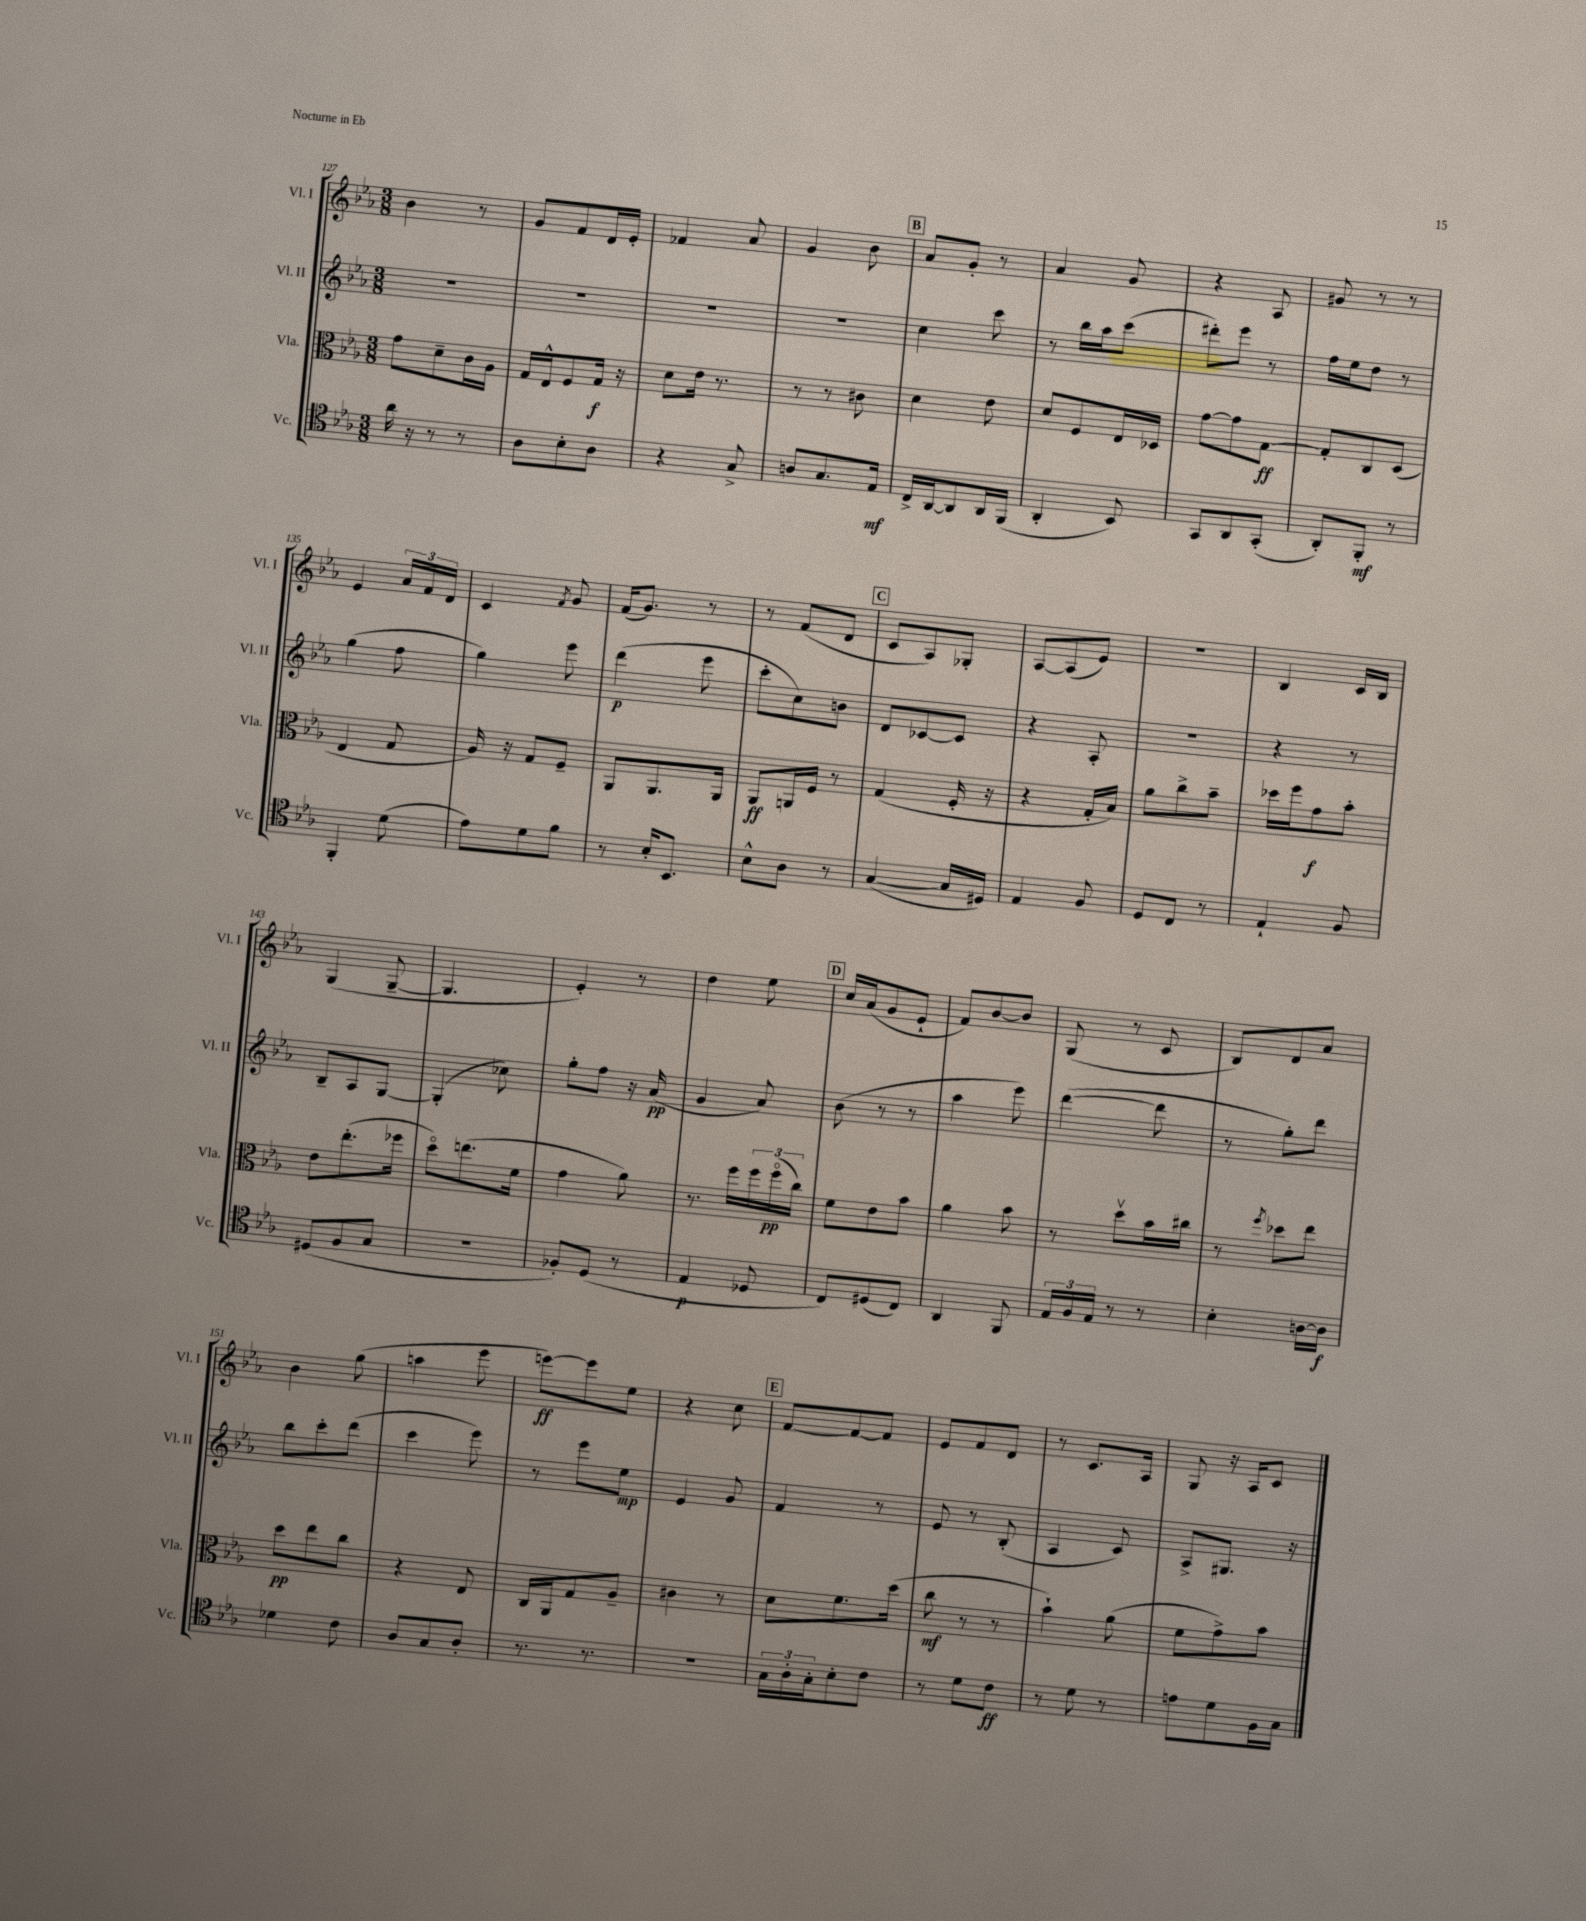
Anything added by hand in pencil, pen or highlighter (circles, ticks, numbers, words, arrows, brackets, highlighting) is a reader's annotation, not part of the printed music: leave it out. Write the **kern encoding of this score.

**kern	**dynam	**kern	**dynam	**kern	**dynam	**kern	**dynam
*part4	*part4	*part3	*part3	*part2	*part2	*part1	*part1
*staff4	*staff4	*staff3	*staff3	*staff2	*staff2	*staff1	*staff1
*I"Vc.	*	*I"Vla.	*	*I"Vl. II	*	*I"Vl. I	*
*I'Vc.	*	*I'Vla.	*	*I'Vl. II	*	*I'Vl. I	*
*clefC4	*	*clefC3	*	*clefG2	*	*clefG2	*
*k[b-e-a-]	*	*k[b-e-a-]	*	*k[b-e-a-]	*	*k[b-e-a-]	*
*M3/8	*	*M3/8	*	*M3/8	*	*M3/8	*
=127	=127	=127	=127	=127	=127	=127	=127
16a-\	.	8g\L	.	4.r	.	4b-\	.
16r	.	.	.	.	.	.	.
8r	.	8d~\	.	.	.	.	.
8r	.	16c\L	.	.	.	8r	.
.	.	16A-\JJ	.	.	.	.	.
=128	=128	=128	=128	=128	=128	=128	=128
8A-\L	.	16G/LL	.	4.r	.	8g/L	.
.	.	16E-^^/J	.	.	.	.	.
8B-'\	.	8F/	.	.	.	8f/	.
8A-\J	.	16G/Jk	f	.	.	16d/L	.
.	.	16r	.	.	.	16e-'/JJ	.
=129	=129	=129	=129	=129	=129	=129	=129
4r	.	8d\L	.	4.r	.	4f-X/	.
.	.	16e-\Jk	.	.	.	.	.
.	.	8.r	.	.	.	.	.
8G^/	.	.	.	.	.	8a-/	.
=130	=130	=130	=130	=130	=130	=130	=130
8An/L	.	8r	.	4.r	.	4g/	.
8.G/	.	8r	.	.	.	.	.
.	.	8c#X\	.	.	.	8b-\	.
16E-/Jk	mf	.	.	.	.	.	.
!!LO:REH:place=s1:t=B
=131	=131	=131	=131	=131	=131	=131	=131
16C^/LL	.	4d\	.	4cc\	.	8a-/L	.
[16AA-/J	.	.	.	.	.	.	.
8AA-/]	.	.	.	.	.	8g'/J	.
16AA-/L	.	8e-\	.	8ccc\	.	8r	.
(16FF/JJ	.	.	.	.	.	.	.
=132	=132	=132	=132	=132	=132	=132	=132
4AA-'/	.	8d/L	.	8r	.	4a-/	.
.	.	8F/	.	16bb-\LL	.	.	.
.	.	.	.	16aa-\J	.	.	.
8BB-/)	.	16E-/L	.	(8ccc\J	.	8g/	.
.	.	16D-X/JJ	.	.	.	.	.
=133	=133	=133	=133	=133	=133	=133	=133
8GG/L	.	[8g\L	.	8ddd#X'\L)	.	4r	.
8AA-/	.	8g\]	.	8eee-\J	.	.	.
(8GG'/J	.	[8G\J	ff	8r	.	8A-/	.
=134	=134	=134	=134	=134	=134	=134	=134
8AA-'/L)	.	8G'/L]	.	16ff\LL	.	8g#X/	.
.	.	.	.	16ee-\J	.	.	.
8FF'/J	mf	8C/	.	8dd\J	.	8r	.
8r	.	(8D/J	.	8r	.	8r	.
!!LO:LB:g=z
=135	=135	=135	=135	=135	=135	=135	=135
4FF'/	.	4E-/	.	(4gg\	.	4e-/	.
(8d\	.	8G/	.	8ff\	.	24a-/LL	.
.	.	.	.	.	.	24f/	.
.	.	.	.	.	.	24d/JJ	.
=136	=136	=136	=136	=136	=136	=136	=136
8e-\L)	.	16A-/)	.	4gg\)	.	4c/	.
.	.	16r	.	.	.	.	.
8d\	.	8G/L	.	.	.	.	.
.	.	.	.	.	.	8qf/	.
8f\J	.	8F~/J	.	8eee-\	.	8g/	.
=137	=137	=137	=137	=137	=137	=137	=137
8r	.	8AA-/L	.	(4ddd\	p	(16f/KL	.
.	.	.	.	.	.	8.g/J)	.
16B-'/KL	.	8.AA-/	.	.	.	.	.
8.BB-/J	.	.	.	.	.	.	.
.	.	.	.	8eee-\	.	8r	.
.	.	16AA-/Jk	.	.	.	.	.
=138	=138	=138	=138	=138	=138	=138	=138
8B-^^\L	.	8AA-/L	ff	8ccc'\L	.	8r	.
8A-\J	.	16AAn/L	.	8cc\)	.	(8f/L	.
.	.	16F/JJ	.	.	.	.	.
8r	.	8r	.	8bn\J	.	8d/J	.
!!LO:REH:place=s1:t=C
=139	=139	=139	=139	=139	=139	=139	=139
([4G/	.	(4G/	.	8d/L	.	8c/L	.
.	.	.	.	[8c-X/	.	8A-/)	.
16G/LL]	.	16F'/	.	8c-/J]	.	8G-X'/J	.
16D#X/JJ)	.	16r	.	.	.	.	.
=140	=140	=140	=140	=140	=140	=140	=140
4E-/	.	4r	.	4r	.	[8A-/L	.
.	.	.	.	.	.	(8A-/]	.
8F/	.	16G'/LL	.	8A-'/	.	8e-/J)	.
.	.	16B-/JJ)	.	.	.	.	.
=141	=141	=141	=141	=141	=141	=141	=141
8D/L	.	8a-\L	.	4.r	.	4.r	.
8C/J	.	8cc^\	.	.	.	.	.
8r	.	8b-~\J	.	.	.	.	.
=142	=142	=142	=142	=142	=142	=142	=142
4E-`/	.	16dd-X\LL	.	4r	.	4B-/	.
.	.	16ff\J	.	.	.	.	.
.	.	8g\	f	.	.	.	.
8F/	.	8b-'\J	.	8r	.	16c/LL	.
.	.	.	.	.	.	16B-/JJ	.
!!LO:LB:g=z
=143	=143	=143	=143	=143	=143	=143	=143
(8D#X/L	.	8e-\L	.	8B-~/L	.	(4G/	.
8F/	.	(8.ee-'\	.	8A-/	.	.	.
8G/J	.	.	.	[8G/J	.	[8G~/	.
.	.	16ff-X\Jk	.	.	.	.	.
=144	=144	=144	=144	=144	=144	=144	=144
4.r	.	8dd\L)	.	(4G'/]	.	4.G/]	.
.	.	(8.een\	.	.	.	.	.
.	.	.	.	8cc-X\)	.	.	.
.	.	16f\Jk	.	.	.	.	.
=145	=145	=145	=145	=145	=145	=145	=145
8F-X'/L)	.	4g\	.	8gg'\L	.	4e-'/)	.
(8D/J	.	.	.	8ff\J	.	.	.
8r	.	8a-\)	.	16r	.	8r	.
.	.	.	.	(16a-/	pp	.	.
=146	=146	=146	=146	=146	=146	=146	=146
4E-/	p	8.r	.	4g/	.	4dd\	.
.	.	16ff\LL	.	.	.	.	.
8D-X/	.	24ff\	.	8a-/)	.	8ee-\	.
.	.	(24ff\	pp	.	.	.	.
.	.	24cc\JJ)	.	.	.	.	.
!!LO:REH:place=s1:t=D
=147	=147	=147	=147	=147	=147	=147	=147
8C/L)	.	8f\L	.	(8b-\	.	16cc/LL	.
.	.	.	.	.	.	(16a-/J	.
(8D#X/	.	8e-\	.	8r	.	8g/	.
8C/J)	.	8b-\J	.	8r	.	8e-`/J	.
=148	=148	=148	=148	=148	=148	=148	=148
4AA-/	.	4a-\	.	4aa-\	.	8f/L)	.
.	.	.	.	.	.	[8b-/	.
8FF/	.	8b-\	.	8eee-\)	.	8b-/J]	.
=149	=149	=149	=149	=149	=149	=149	=149
24E-/LL	.	8r	.	([4ddd\	.	(8G/	.
24F/	.	.	.	.	.	.	.
24E-/JJ	.	.	.	.	.	.	.
8r	.	8ddv\L	.	.	.	8r	.
8r	.	16b-\L	.	8ddd\]	.	8c/	.
.	.	16cc#X\JJ	.	.	.	.	.
=150	=150	=150	=150	=150	=150	=150	=150
4B-'\	.	8r	.	8r	.	8B-/L)	.
.	.	8qff/	.	.	.	.	.
.	.	8dd-X\L	.	8gg'\L)	.	8d/	.
[16An\LL	.	8ee-\J	.	8ddd\J	.	8a-/J	.
16A\JJ]	f	.	.	.	.	.	.
!!LO:LB:g=z
=151	=151	=151	=151	=151	=151	=151	=151
4d-X\	.	8dd\L	pp	8bb-\L	.	4b-\	.
.	.	8ee-\	.	8ccc'\	.	.	.
8c\	.	8cc\J	.	(8ddd\J	.	(8gg\	.
=152	=152	=152	=152	=152	=152	=152	=152
8A-/L	.	4r	.	4ccc\	.	4aan\	.
8G/	.	.	.	.	.	.	.
8A-'/J	.	8E-/	.	8eee-\)	.	8eee-\	.
=153	=153	=153	=153	=153	=153	=153	=153
8.r	.	16C/LL	.	8r	.	[8eeen\L)	ff
.	.	16AA-/J	.	.	.	.	.
.	.	8G/	.	8eee-\L	.	8eee\]	.
8.r	.	.	.	.	.	.	.
.	.	8A-~/J	.	8ee-\J	mp	8ee-\J	.
=154	=154	=154	=154	=154	=154	=154	=154
4.r	.	4c#X\	.	4e-/	.	4r	.
.	.	8r	.	8g/	.	8cc\	.
!!LO:REH:place=s1:t=E
=155	=155	=155	=155	=155	=155	=155	=155
24G\LL	.	8d\L	.	4f/	.	[8f/L	.
24A-'\	.	.	.	.	.	.	.
24G'\J	.	.	.	.	.	.	.
8B-'\	.	8.f\	.	.	.	8f/_	.
8c\J	.	.	.	8r	.	8f/J]	.
.	.	(16dd\Jk	.	.	.	.	.
=156	=156	=156	=156	=156	=156	=156	=156
8r	.	8cc\	mf	8e-/	.	8e-/L	.
8d\L	.	8r	.	8r	.	8f/	.
8c\J	ff	8r	.	(8B-'/	.	8d/J	.
=157	=157	=157	=157	=157	=157	=157	=157
8r	.	4b-`\)	.	4A-/	.	8r	.
8d\	.	.	.	.	.	8.c/L	.
8r	.	(8a-\	.	8c/)	.	.	.
.	.	.	.	.	.	16A-/Jk	.
=158	=158	=158	=158	=158	=158	=158	=158
8en\L	.	8f\L	.	8A-^/L	.	8G/	.
8d\	.	8g^\)	.	8.G#X/J	.	16r	.
.	.	.	.	.	.	16A-/KL	.
16F\L	.	8b-\J	.	.	.	8c/J	.
16G\JJ	.	.	.	16r	.	.	.
==	==	==	==	==	==	==	==
*-	*-	*-	*-	*-	*-	*-	*-
